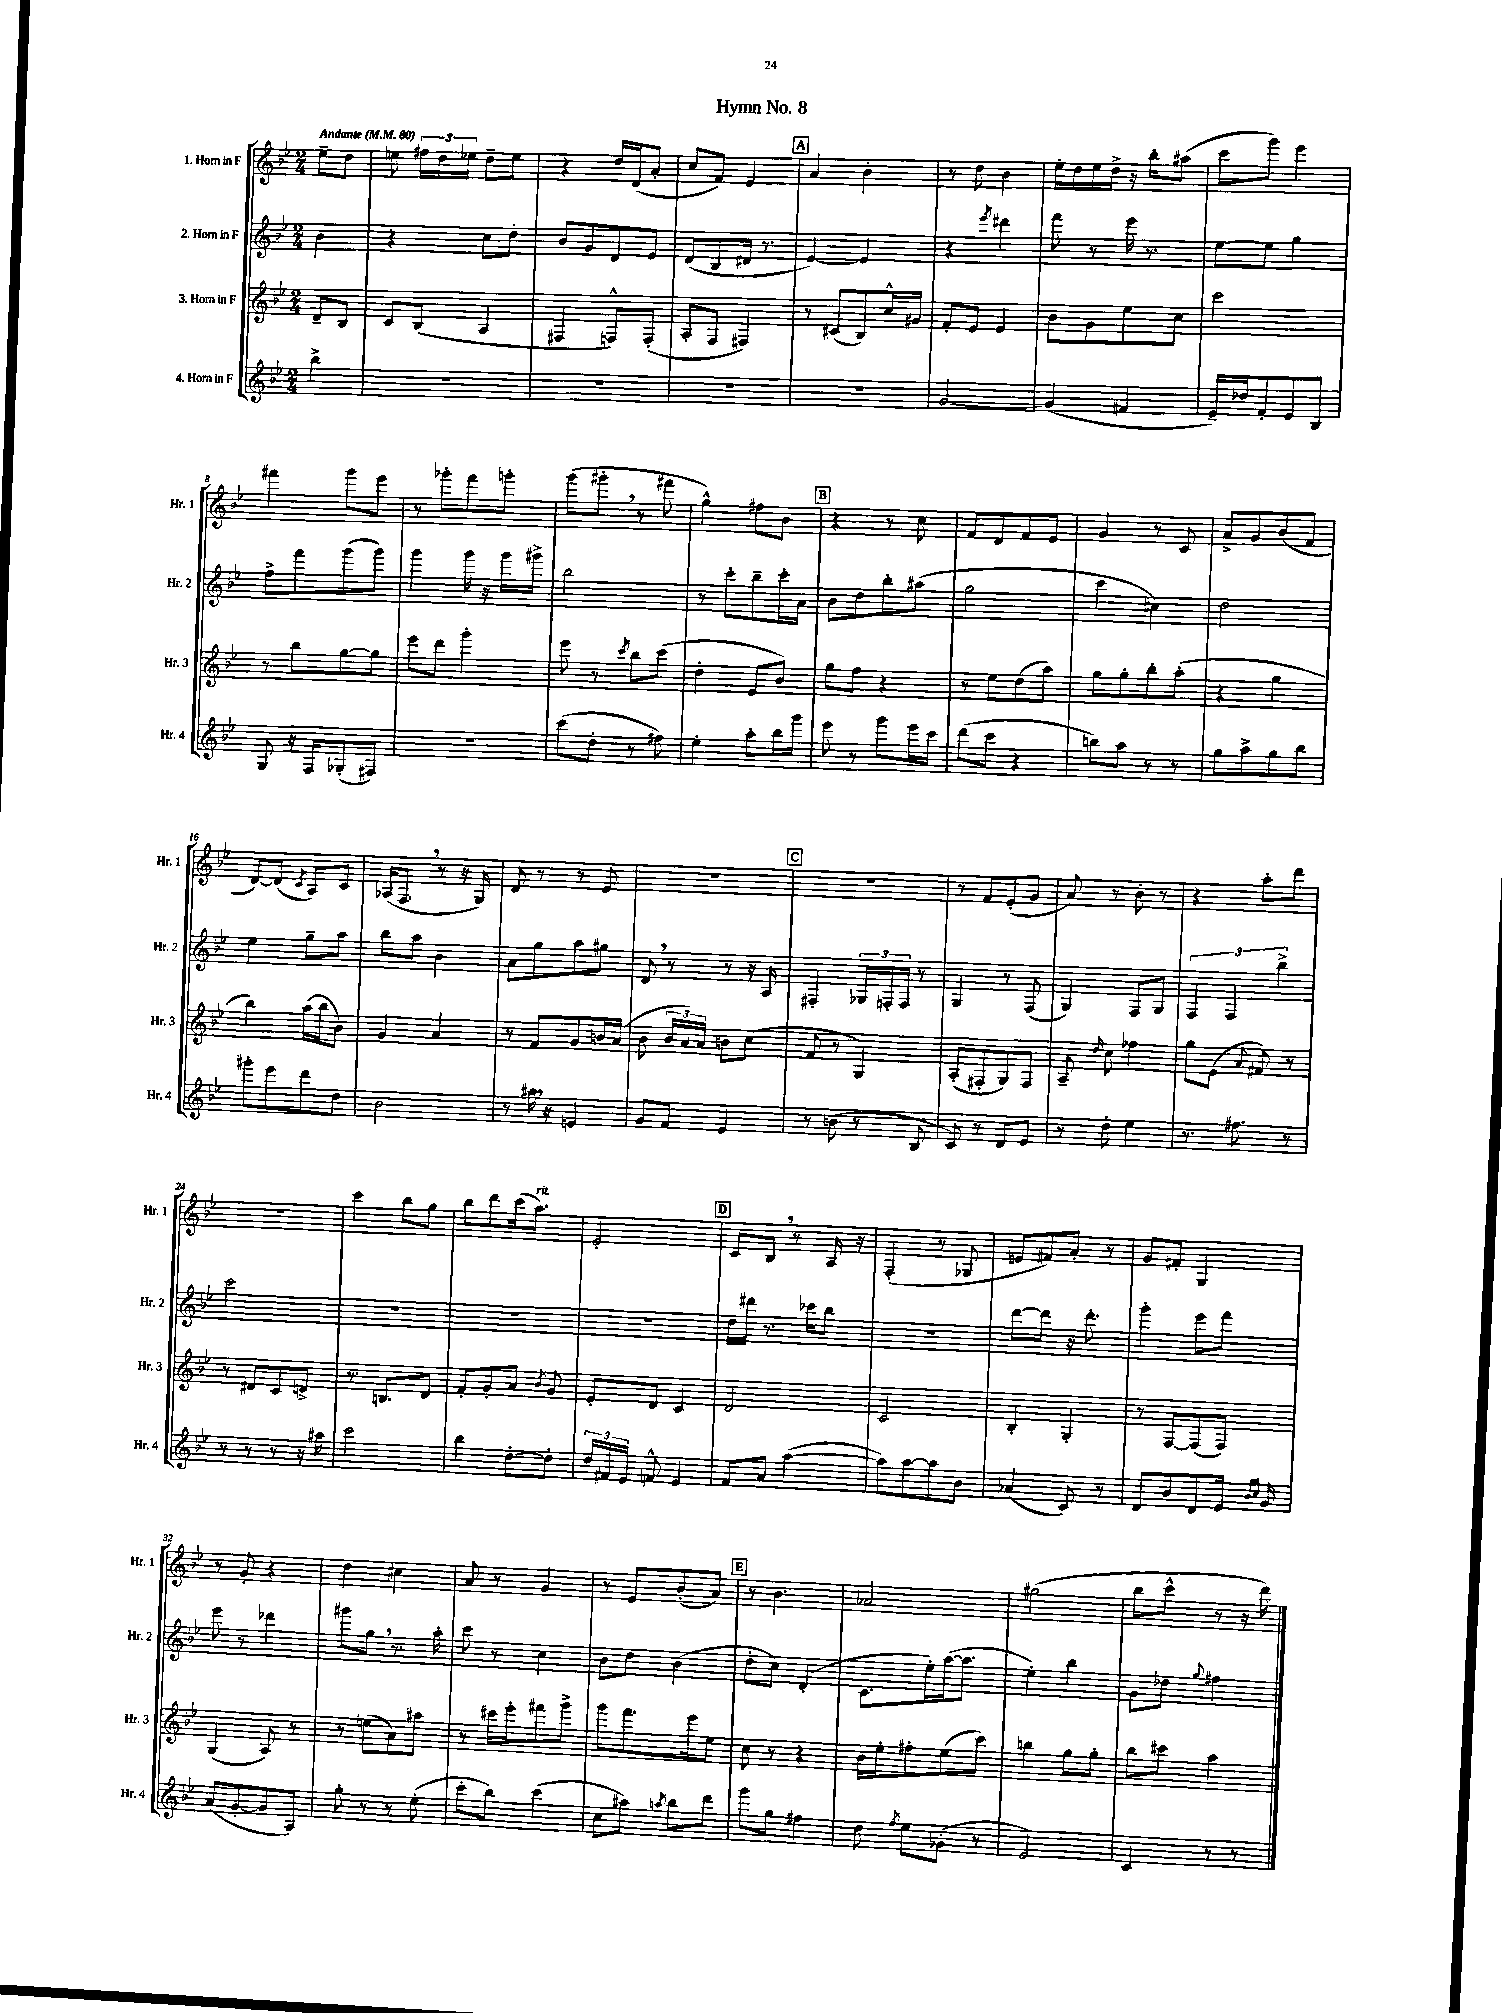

**kern	**kern	**kern	**kern
*part4	*part3	*part2	*part1
*staff4	*staff3	*staff2	*staff1
*I"4. Horn in F	*I"3. Horn in F	*I"2. Horn in F	*I"1. Horn in F
*I'Hr. 4	*I'Hr. 3	*I'Hr. 2	*I'Hr. 1
*clefG2	*clefG2	*clefG2	*clefG2
*k[b-e-]	*k[b-e-]	*k[b-e-]	*k[b-e-]
*M2/4	*M2/4	*M2/4	*M2/4
*MM80	*MM80	*MM80	*MM80
=	=	=	=
!	!	!	!LO:TX:a:B:t=Andante
4bb-^\	8d~/L	4b-\	8ee-~\L
.	8B-/J	.	8dd\J
=1	=1	=1	=1
2r	8c/L	4r	8een\
.	(8B-/J	.	24ff#X\LL
.	.	.	24dd\
.	.	.	24ee-X\JJ
.	4A/	8cc\L	8dd~\L
.	.	8dd'\J	8ee-\J
=2	=2	=2	=2
2r	4F#X/	8b-/L	4r
.	.	8g/	.
.	8Fn^^/L)	8d/	16dd/LL
.	.	.	(16d/J
.	(8F'/J	8e-/J	8a'/J
=3	=3	=3	=3
2r	8A'/L	(8d/L	8cc/L
.	8F/J	8B-/	8f/J)
.	4F#X/)	16d#X/Jk	4e-/
.	.	8.r	.
!!LO:REH:place=s1:t=A
=4	=4	=4	=4
2r	8r	[4e-/)	4a/
.	(8c#X/L	.	.
.	8B-/)	4e-/]	4b-'\
.	16cc^^/L	.	.
.	16g#X/JJ	.	.
=5	=5	=5	=5
[2g/	8f'/L	4r	8r
.	8e-/J	.	8dd\
.	.	8qeee-/	.
.	4e-/	4ddd#X\	4b-\
=6	=6	=6	=6
(4g/]	8b-\L	8fff\	16ee-'\LL
.	.	.	16dd\
.	8g\	8r	16ee-\
.	.	.	16dd^\JJ
4f#X/	8ee-\	16eee-\	16r
.	.	8.r	16bb-'\KL
.	8cc\J	.	(8aa#X\J
=7	=7	=7	=7
16e-~/LL)	2ccc\	[8ee-\L	8ccc\L
16dd-X/J	.	.	.
8f'/	.	8ee-\J]	8ggg\J)
8e-/	.	4gg\	4eee-\
8B-/J	.	.	.
!!LO:LB:g=z
=8	=8	=8	=8
8G/	8r	8ff^\L	4fff#X\
16r	8bb-\L	8fff\	.
16F/KL	.	.	.
(8G-X'/	[8gg\	(8ggg\	8ggg\L
8F#X/J)	8gg\J]	8ggg\J)	8eee-\J
=9	=9	=9	=9
2r	8eee-\L	4ggg\	8r
.	8ddd\J	.	8ggg-X'\L
.	4ggg'\	16ggg\	8fff\
.	.	16r	.
.	.	16ggg\LL	8gggn'\J
.	.	16ggg#X^\JJ	.
=10	=10	=10	=10
(8ccc\L	8eee-\	2bb-\	(8ggg\L
8dd'\J	8r	.	8ggg#X',\J
.	8qccc/	.	.
8r	8bb-\L	.	8r
8ff#X\)	(8ccc\J	.	8fff#X\
=11	=11	=11	=11
4ee-'\	4dd'\	8r	4gg^^\)
.	.	8ccc'\L	.
8aa'\L	8e-/L	8bb-~\	8ff#X\L
16bb-\L	8b-/J)	16ccc'\L	8b-\J
16ggg\JJ	.	16a\JJ	.
!!LO:REH:place=s1:t=B
=12	=12	=12	=12
8eee-\	8gg\L	8b-\L	4r
8r	8ff\J	8dd\	.
8ggg\L	4r	8bb-'\	8r
16eee-\L	.	(8aa#X\J	8cc\
16ccc\JJ	.	.	.
=13	=13	=13	=13
(8ddd\L	8r	2gg\	8f/L
8ccc\J	8ee-\L	.	8d/
4r	(8dd\	.	8f/
.	8aa\J)	.	8e-/J
=14	=14	=14	=14
8bbn\L)	8gg\L	4ccc\	4g/
8aa\J	8gg'\	.	.
8r	8bb-'\	4cc#X\)	8r
8r	(8aa'\J	.	8c/
=15	=15	=15	=15
8gg\L	4r	2dd\	8a^/L
8aa^\	.	.	8g/
8gg\	4gg\	.	(8b-/
8bb-\J	.	.	8f/J
!!LO:LB:g=z
=16	=16	=16	=16
8ggg#X'\L	4bb-\)	4ee-\	[8d/L)
8eee-\	.	.	(8d/J]
.	.	.	8qc/
8ddd\	(16aa\LL	8gg~\L	8A/L)
.	16bb-\J	.	.
8dd\J	8b-\J)	8aa\J	8c/J
=17	=17	=17	=17
2b-\	4g/	8bb-\L	(16A-X/KL
.	.	.	8.F,/J
.	.	8aa\J	.
.	4a/	4b-\	8r
.	.	.	16r
.	.	.	16G/)
=18	=18	=18	=18
8r	8r	8a\L	8d/
16aa#X,\	8f/L	8gg\	8r
16r	.	.	.
4en/	8g/	8aa\	8r
.	16bn/L	8gg#X\J	8e-/
.	(16a/JJ	.	.
=19	=19	=19	=19
8g/L	8b-\	8d,/	2r
8f/J	24b-/LL	8r	.
.	24a/)	.	.
.	24a/JJ	.	.
4e-/	8bn\L	8r	.
.	(8cc\J	16r	.
.	.	16A/	.
!!LO:REH:place=s1:t=C
=20	=20	=20	=20
8r	8f/	4F#X'/	2r
(8bn\	8r	.	.
8r	4G/)	24G-X/LL	.
.	.	24Fn'/	.
.	.	24F/JJ	.
8B-/	.	8r	.
=21	=21	=21	=21
8c/)	(8A'/L	4G/	8r
8r	8F#X'/	.	8f/L
8d/L	8G/)	8r	(8e-'/
8e-/J	8F#/J	(8F/	8g/J
=22	=22	=22	=22
8r	8A~/	4G/)	8a/)
.	16qqdd/	.	.
8dd'\	8cc\	.	8r
4ee-\	4ff-X\	8F/L	8b-'\
.	.	8G/J	8r
=23	=23	=23	=23
8.r	8gg\L	6F/	4r
.	(8e-\J	.	.
.	.	6F/	.
8.ff#X\	.	.	.
.	8qqa/	.	.
.	8f#X/)	.	8aa'\L
.	.	6bb-^\	.
8r	8r	.	8ddd\J
!!LO:LB:g=z
=24	=24	=24	=24
8r	8r	2ccc\	2r
8r	8d#X/L	.	.
8r	8c/	.	.
16r	8dn^/J	.	.
16aa#X\	.	.	.
=25	=25	=25	=25
2ccc\	8.r	2r	4ccc\
.	8.Bn/L	.	.
.	.	.	8bb-\L
.	8d/J	.	8gg\J
=26	=26	=26	=26
4bb-\	8f'/L	2r	8bb-\L
.	8g'/	.	8ddd\
[8dd'\L	8a/J	.	(16ccc\k
!	!	!	!LO:TX:a:i:t=rit.
.	.	.	8.aa\J)
.	8qb-/	.	.
8dd'\J]	8g/	.	.
=27	=27	=27	=27
24dd/LL	8e-'/L	2r	2e-'/
24f#X/	.	.	.
24e-/JJ	.	.	.
8fn^^/	8d/J	.	.
4e-/	4c/	.	.
!!LO:REH:place=s1:t=D
=28	=28	=28	=28
8f/L	2d/	16dd\LL	8c/L
.	.	16ddd#X\JJ	.
8a/J	.	8.r	8B-,/J
([4aa\	.	.	8r
.	.	16ccc-X\KL	.
.	.	8bb-\J	16A/
.	.	.	16r
=29	=29	=29	=29
8aa\L])	2c/	2r	(4F'/
[8aa\	.	.	.
8aa\]	.	.	8r
8b-\J	.	.	8G-X/
=30	=30	=30	=30
(4a-X/	4B-'/	[8ddd\L	8en/L
.	.	8ddd\J]	8f#X/)
8c/)	4G'/	16r	8a'/J
.	.	8.ddd'\	.
8r	.	.	8r
=31	=31	=31	=31
8d/L	8r	4ggg'\	8g/L
8b-/	[8F/L	.	8f#X'/J
8d/	(8F/]	8eee-\L	4G/
16e-/Jk	8F/J)	8fff\J	.
16qqb-/LL	.	.	.
16qqcc/JJ	.	.	.
16g/	.	.	.
!!LO:LB:g=z
=32	=32	=32	=32
(8a/L	(4G/	8eee-\	8r
[8g'/	.	8r	8g'/
8g/]	8A/)	4ddd-X\	4r
8A/J)	8r	.	.
=33	=33	=33	=33
8gg'\	8r	8ggg#X\L	4dd\
8r	(8een\L	8gg,\J	.
8r	8a\)	8.r	4cc#X\
(8ee-'\	8aa#X\J	.	.
.	.	16aa'\	.
=34	=34	=34	=34
8ccc'\L	8r	8ccc\	8a/
8bb-\J)	16ccc#X\LL	8r	8r
.	16eee-'\J	.	.
(4ccc\	8fff#X\	4cc\	4g/
.	8ggg^\J	.	.
=35	=35	=35	=35
8cc\L	8ggg\L	8b-\L	8r
8aa#X\J)	8.fff\	8dd\J	8e-/L
8qaan/	.	.	.
8bb-\L	.	(4b-\	(8b-'/
.	16eee-\k	.	.
8ddd\J	8ee-\J	.	8a/J)
!!LO:REH:place=s1:t=E
=36	=36	=36	=36
8ggg\L	8cc\	8dd'\L	8r
8gg\J	8r	8cc\J)	4.b-\
4ff#X\	4r	(4d'/	.
=37	=37	=37	=37
8dd\	16b-\LL	8.c\L	2a-X/
.	16ee-'\J	.	.
8qff/	.	.	.
8ee-\L	8ff#X'\	.	.
.	.	16ee-'\L)	.
(8g-X'\J	(8ee-\	([16aa\J	.
.	.	8.aa\J]	.
8r	8ccc\J)	.	.
=38	=38	=38	=38
2e-/)	4bbn\	4ee-'\)	(2gg#X\
.	8gg\L	4bb-\	.
.	8gg'\J	.	.
=39	=39	=39	=39
4c/	8bb-\L	8g\L	8bb-\L
.	8ccc#X\J	8dd-X\J	8ccc^^\J
.	.	8qqgg/	.
8r	4aa\	4ff#X\	8r
8r	.	.	16r
.	.	.	16ddd\)
==	==	==	==
*-	*-	*-	*-
